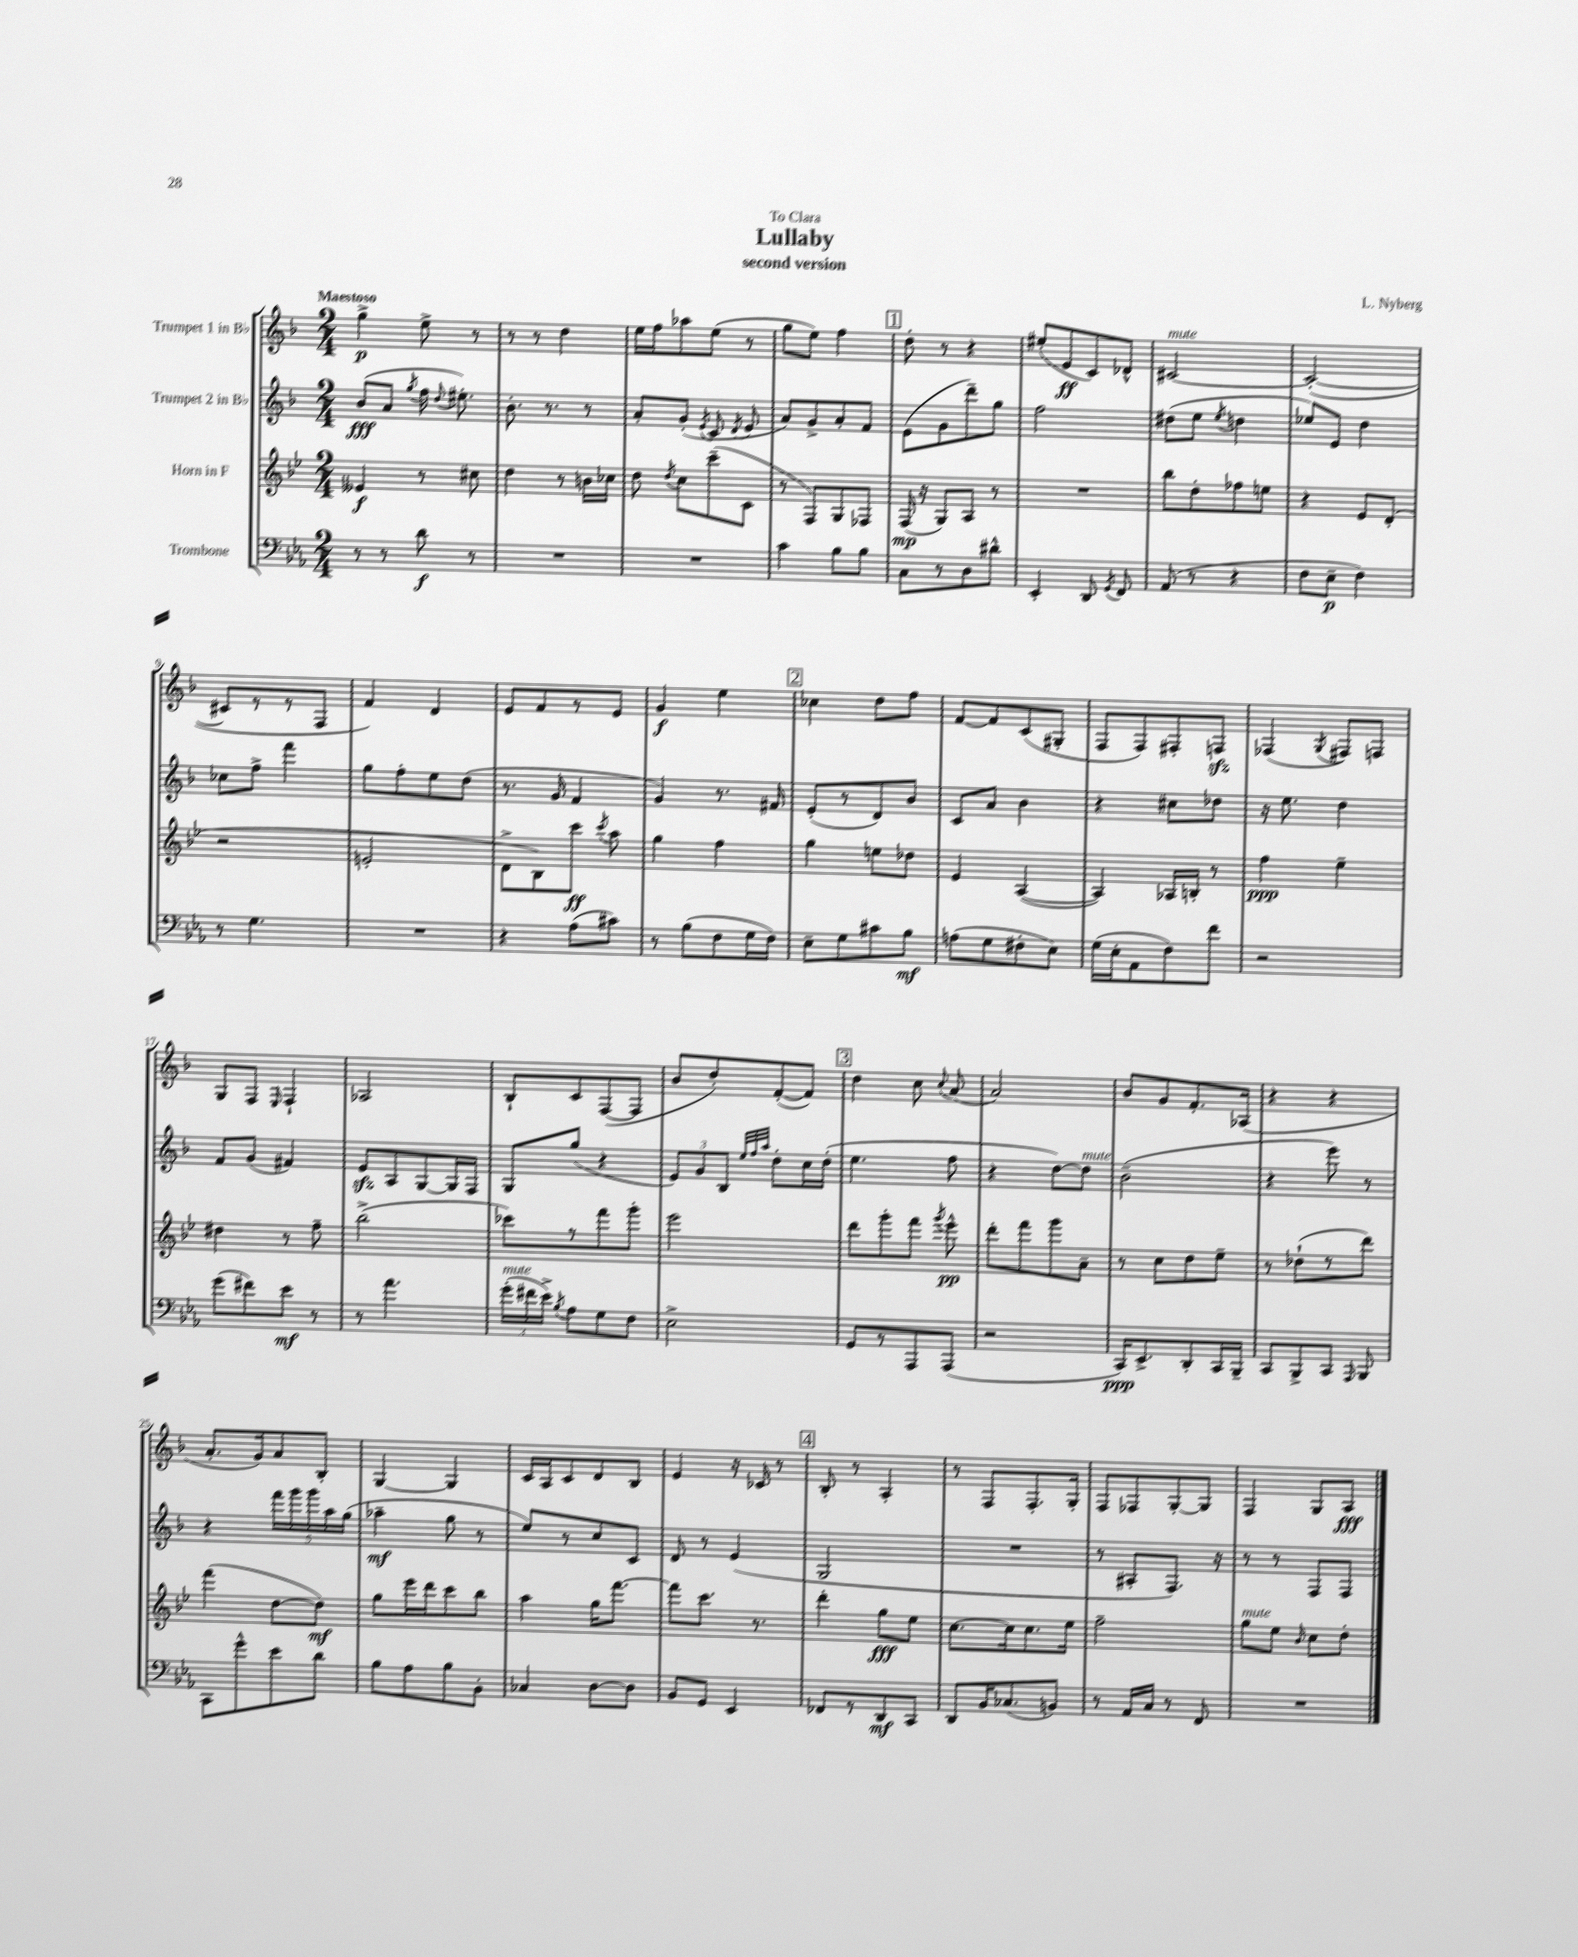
\header { title = "Lullaby" composer = "L. Nyberg" subtitle = "second version" dedication = "To Clara" }
<<
\new StaffGroup <<
\new Staff = "s0" \with { instrumentName = "Trumpet 1 in Bb" } {
    \clef treble \key f \major \numericTimeSignature \time 2/4 \tempo "Maestoso"
    \autoBeamOff g''4->\p e''8-> r8 |
    r8 r8 d''4 |
    e''16[ f''16 aes''8 e''8]( r8 |
    g''8[ e''8]) f''4 |
    \mark \markup { \box "1" } d''8-. r8 r4 |
    eis''8[-.( e'8\ff c'8) des'8]-^ |
    cis'2~^\markup { \italic "mute" } |
    cis'2~-.( |
    cis'8[ r8 r8 f8] |
    f'4) d'4 |
    e'8[ f'8 r8 e'8] |
    g'4\f e''4 |
    \mark \markup { \box "2" } ces''4 d''8[ f''8] |
    f'8[~ f'8 c'8( gis8]-. |
    f8[ f8) fis8-. f8]\sfz |
    fes4( \acciaccatura { g8 } fis8[) f8] |
    g8[ f8] \grace { e16 } f4-! |
    aes2 |
    bes8[-! c'8 f8~( f8] |
    bes'8[ d''8-.) f'8~-.( f'8]) |
    \mark \markup { \box "3" } d''4 c''8 \appoggiatura { c''8 } a'8( |
    a'2) |
    bes'8[ g'8 f'8.-. aes16]( |
    r4 r4 |
    a'8.[-. g'16) a'8 bes8]-. |
    g4~ g4 |
    c'16[ a16 c'8 d'8 bes8] |
    e'4 r16 ces'16 r8 |
    \mark \markup { \box "4" } bes8-. r8 a4-. |
    r8 f8[ f8.-. g16]-. |
    f8[ fes8 g8~-. g8] |
    f4 g8[ a8]\fff \bar "|." |
}
\new Staff = "s1" \with { instrumentName = "Trumpet 2 in Bb" } {
    \clef treble \key f \major \numericTimeSignature \time 2/4
    \autoBeamOff bes'8[\fff( a'8] \acciaccatura { g''8 } f''16 \appoggiatura { d''8 } eis''8.-.) |
    bes'8.-. r8. r8 |
    a'8[-. g'8]-.( \acciaccatura { e'8 } c'8 \acciaccatura { d'8 } e'8 |
    a'8[) g'8-> a'8-. f'8] |
    \mark \markup { \box "1" } e'8[( g'8 d'''8--) g''8] |
    f''2 |
    dis''8[( e''8] \acciaccatura { e''8 } d''4 |
    ees''8[) e'8] d''4 |
    ces''8[ f''8]-> f'''4 |
    g''8[ f''8-. e''8 d''8]( |
    r8. g'16 f'4 |
    g'4) r8. fis'16 |
    \mark \markup { \box "2" } e'8[-.( r8 d'8) bes'8] |
    c'8[ a'8] bes'4 |
    r4 cis''8[ des''8] |
    r16 e''8. d''4 |
    f'8[ g'8]( fis'4) |
    e'8[\sfz a8 g8~ g16 f16] |
    g8[ g''8]( r4 |
    \tuplet 3/2 { e'8[) g'8 bes8] } \grace { e''32[ f''32 a''32] } d''8[-. c''16 d''16]-.( |
    \mark \markup { \box "3" } e''4. f''8 |
    r4 d''8[~) d''8]^\markup { \italic "mute" } |
    bes'2--( |
    r4 e'''8) r8 |
    r4 \tuplet 5/4 { f'''16[ g'''16 g'''16 a''16 g''16]( } |
    aes''4--\mf g''8 r8 |
    e''8[) r8 c''8 c'8] |
    d'8 r8 e'4( |
    \mark \markup { \box "4" } g2 |
    R2 |
    r8 ais8[-. f8.]) r16 |
    r8 r8 f8[ f8] \bar "|." |
}
\new Staff = "s2" \with { instrumentName = "Horn in F" } {
    \clef treble \key bes \major \numericTimeSignature \time 2/4
    \autoBeamOff eeses'4\f r8 cis''8 |
    d''4 r8 b'16[ ces''16] |
    d''8 \acciaccatura { d''8 } c''8[ c'''8--( c'8] |
    r8 f8[) g8 fes8] |
    \mark \markup { \box "1" } f16\mp( r16 g8[) a8] r8 |
    R2 |
    bes''8[ d''8-. fes''8 e''8] |
    r4 ees'8[ d'8]-.( |
    r2 |
    e'2-. |
    d'8[-> bes8) c'''8]\ff \acciaccatura { c'''8 } a''8 |
    g''4 f''4 |
    \mark \markup { \box "2" } g''4 e''8[ des''8] |
    ees'4 a4~( |
    a4) aes16[ b16]-. r8 |
    f''4\ppp ees''4-- |
    dis''4 r8 f''8-- |
    bes''2->( |
    ces'''8[) r8 f'''8 g'''8]-. |
    ees'''2 |
    \mark \markup { \box "3" } d'''8[ g'''8-. f'''8] \acciaccatura { g'''8 } ees'''8-^\pp |
    d'''8[-. f'''8 g'''8 a'8]-- |
    r8 c''8[ d''8 ees''8]-- |
    r8 des''8[-!( r8 d'''8]) |
    f'''4( d''8[~ d''8]\mf) |
    g''8[ ees'''16 d'''16 c'''8 bes''8] |
    a''4 g''16[ f'''8.]~ |
    f'''8[ c'''8.] r8. |
    \mark \markup { \box "4" } d'''4-. g''8[\fff ees''8] |
    c''8.[~ c''16 c''8. ees''16] |
    f''2-- |
    g''8[^\markup { \italic "mute" } ees''8] \grace { bes'16 } c''8[ d''8]-. \bar "|." |
}
\new Staff = "s3" \with { instrumentName = "Trombone" } {
    \clef bass \key ees \major \numericTimeSignature \time 2/4
    \autoBeamOff r8 r8 d'8\f r8 |
    R2 |
    R2 |
    c'4 bes8[ bes8] |
    \mark \markup { \box "1" } c8[ r8 d8 dis'8]-^ |
    ees,4-. d,8 \acciaccatura { g,8 } f,8 |
    aes,8( r8 r4 |
    f8[ ees8]--\p f4) |
    r8 g4. |
    R2 |
    r4 aes8[( cis'8]) |
    r8 bes8[( f8 g16 f16]) |
    \mark \markup { \box "2" } ees8[-- g8 cis'8 bes8]\mf |
    a8[( g8 fis8-. ees8]) |
    g16[( ees16-. aes,8 f8) f'8] |
    r2 |
    g'8[( fis'8) ees'8]\mf r8 |
    r8 aes'4. |
    \tuplet 3/2 { g'16[-.^\markup { \italic "mute" }( fis'16 ees'16]->) } \acciaccatura { bes8 } aes8[ g8 f8] |
    ees2-> |
    \mark \markup { \box "3" } g,8[ r8 aes,,8 aes,,8]( |
    r2 |
    c,16[\ppp) ees,8.-> d,8-. c,16 bes,,16]-- |
    c,8[ bes,,8-> c,8] \grace { aes,,16 } bes,,8 |
    c,8[ g'8-^ ees'8 d'8] |
    bes8[ aes8 bes8 bes,8]-. |
    ces4 d8[~ d8] |
    bes,8[ g,8] ees,4 |
    \mark \markup { \box "4" } fes,8[ r8 d,8\mf c,8] |
    d,8[ bes,16 ces8.( b,8]) |
    r8 aes,16[ c16] r8 f,8 |
    R2 \bar "|." |
}
>>
>>
